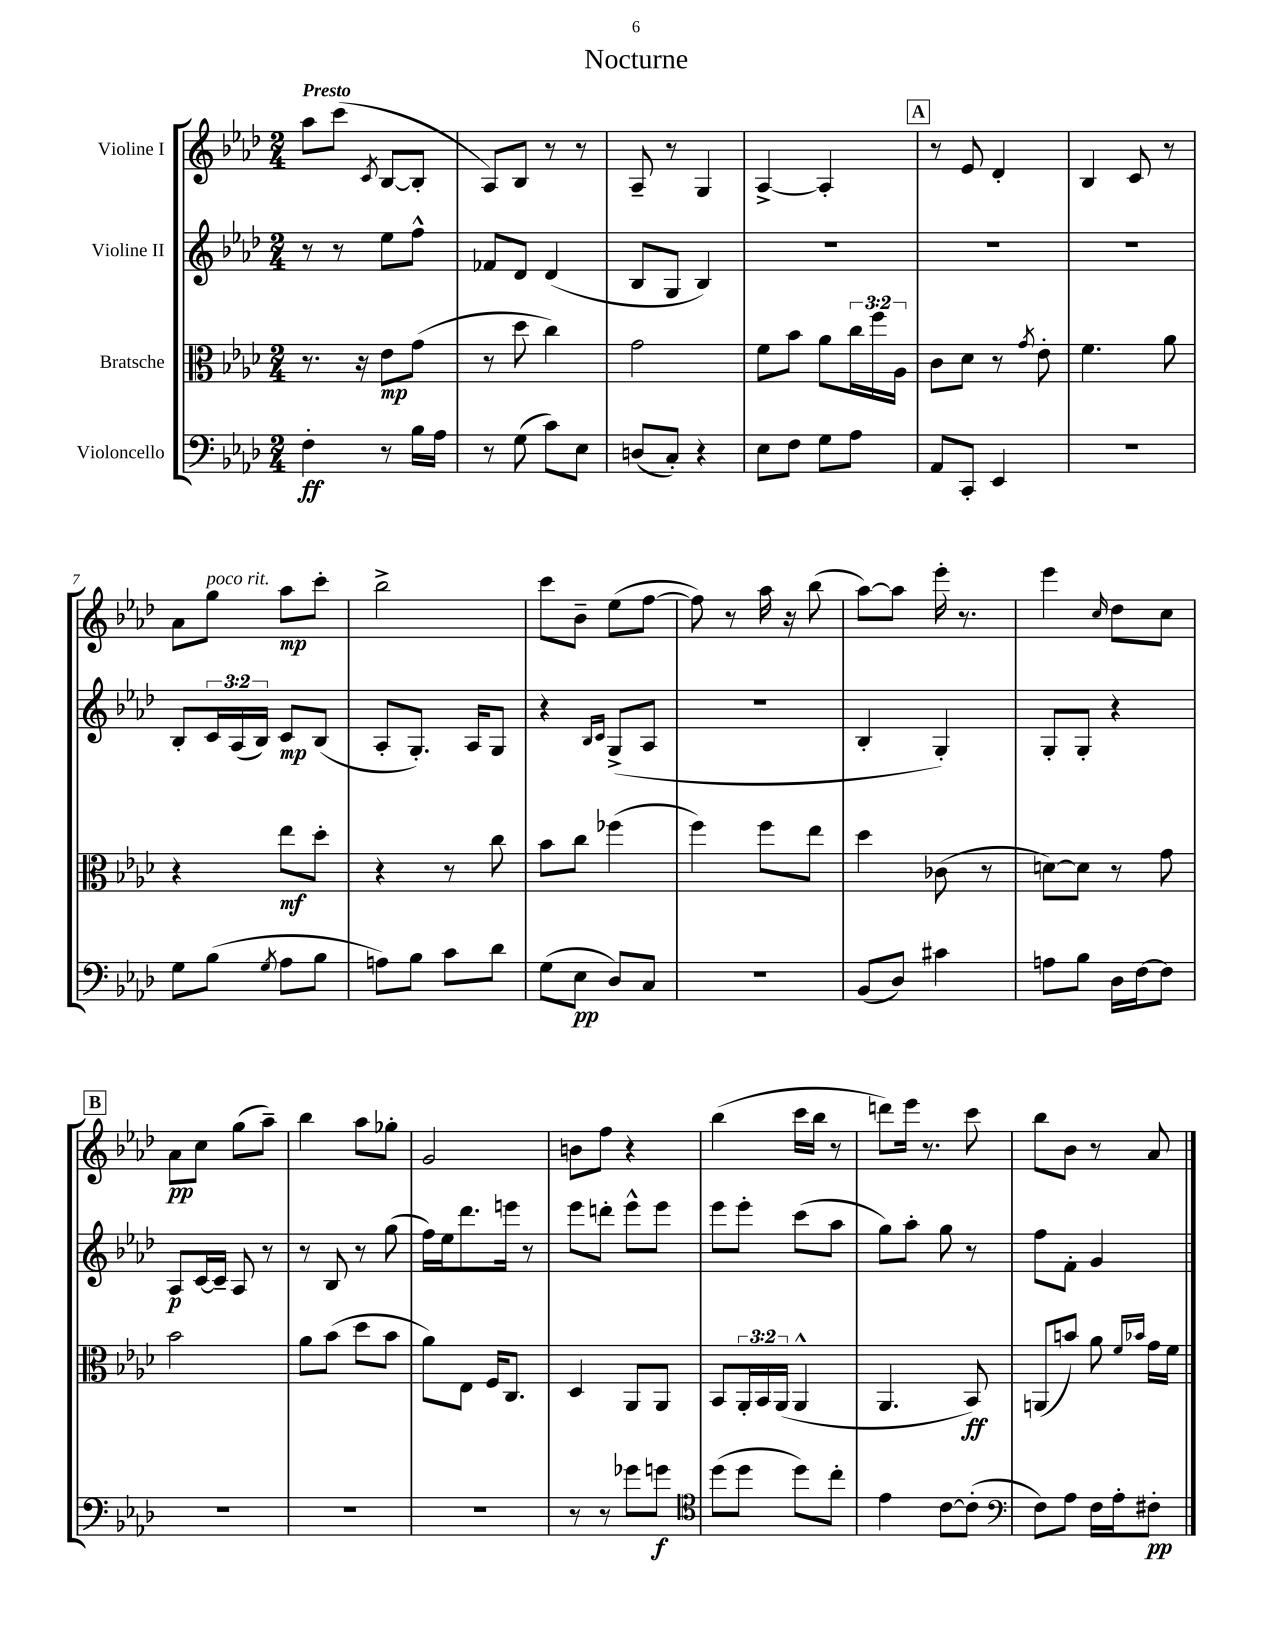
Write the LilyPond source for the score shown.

\header { title = "Nocturne" }
<<
\new StaffGroup <<
\new Staff = "s0" \with { instrumentName = "Violine I" } {
    \clef treble \key aes \major \numericTimeSignature \time 2/4 \tempo "Presto"
    aes''8 c'''8( \acciaccatura { c'8 } bes8~ bes8-. |
    aes8) bes8 r8 r8 |
    aes8-- r8 g4 |
    aes4~-> aes4-. |
    \mark \markup { \box "A" } r8 ees'8 des'4-. |
    bes4 c'8 r8 |
    aes'8 g''8^\markup { \italic "poco rit." } aes''8\mp c'''8-. |
    bes''2-> |
    c'''8 bes'8-- ees''8( f''8~ |
    f''8) r8 aes''16 r16 bes''8( |
    aes''8~) aes''8 ees'''16-. r8. |
    ees'''4 \grace { c''16 } des''8 c''8 |
    \mark \markup { \box "B" } aes'8\pp c''8 g''8( aes''8--) |
    bes''4 aes''8 ges''8-. |
    g'2 |
    b'8 f''8 r4 |
    bes''4( c'''16 bes''16 r8 |
    d'''8) ees'''16 r8. c'''8 |
    bes''8 bes'8 r8 aes'8 \bar "|." |
}
\new Staff = "s1" \with { instrumentName = "Violine II" } {
    \clef treble \key aes \major \numericTimeSignature \time 2/4 \override Staff.TupletNumber.text = #tuplet-number::calc-fraction-text
    r8 r8 ees''8 f''8-^ |
    fes'8 des'8 des'4( |
    bes8 g8 bes4) |
    R2 |
    \mark \markup { \box "A" } R2 |
    R2 |
    bes8-. \tuplet 3/2 { c'16 aes16( bes16) } c'8\mp bes8( |
    aes8-. g8.-.) aes16 g8 |
    r4 \grace { bes16 c'16 } g8->( aes8 |
    R2 |
    bes4-. g4-.) |
    g8-. g8-. r4 |
    \mark \markup { \box "B" } aes8\p c'16~ c'16-- aes8 r8 |
    r8 bes8 r8 g''8( |
    f''16) ees''16 des'''8. e'''16 r8 |
    ees'''8 d'''8-. ees'''8-^ ees'''8 |
    ees'''8 ees'''8-. c'''8( aes''8 |
    g''8) aes''8-. g''8 r8 |
    f''8 f'8-. g'4 \bar "|." |
}
\new Staff = "s2" \with { instrumentName = "Bratsche" } {
    \clef alto \key aes \major \numericTimeSignature \time 2/4 \override Staff.TupletNumber.text = #tuplet-number::calc-fraction-text
    r8. r16 ees'8\mp g'8( |
    r8 des''8 c''4) |
    g'2 |
    f'8 bes'8 aes'8 \tuplet 3/2 { c''16 f''16 aes16 } |
    \mark \markup { \box "A" } c'8 des'8 r8 \acciaccatura { g'8 } ees'8-. |
    f'4. aes'8 |
    r4 ees''8\mf des''8-. |
    r4 r8 c''8 |
    bes'8 c''8 fes''4( |
    f''4) f''8 ees''8 |
    des''4 ces'8( r8 |
    d'8~) d'8 r8 g'8 |
    \mark \markup { \box "B" } bes'2 |
    aes'8 bes'8( des''8 bes'8 |
    aes'8) ees8 f16 c8. |
    des4 aes,8 aes,8 |
    bes,8 \tuplet 3/2 { aes,16-. bes,16 aes,16( } aes,4-^ |
    aes,4. bes,8\ff) |
    a,8( b'8) aes'8 \grace { f'16 bes'16 } g'16 f'16 \bar "|." |
}
\new Staff = "s3" \with { instrumentName = "Violoncello" } {
    \clef bass \key aes \major \numericTimeSignature \time 2/4
    f4-.\ff r8 bes16 aes16 |
    r8 g8( c'8) ees8 |
    d8( c8-.) r4 |
    ees8 f8 g8 aes8 |
    \mark \markup { \box "A" } aes,8 c,8-. ees,4 |
    r2 |
    g8 bes8( \acciaccatura { g8 } aes8 bes8 |
    a8) bes8 c'8 des'8 |
    g8( ees8\pp des8) c8 |
    R2 |
    bes,8( des8) cis'4 |
    a8 bes8 des16 f16~ f8 |
    \mark \markup { \box "B" } R2 |
    R2 |
    R2 |
    r8 r8 ges'8 g'8\f |
    \clef tenor des''8( des''8 des''8) c''8-. |
    ees'4 c'8~ c'8-.( |
    \clef bass f8) aes8 f16 aes16-. fis8-.\pp \bar "|." |
}
>>
>>
